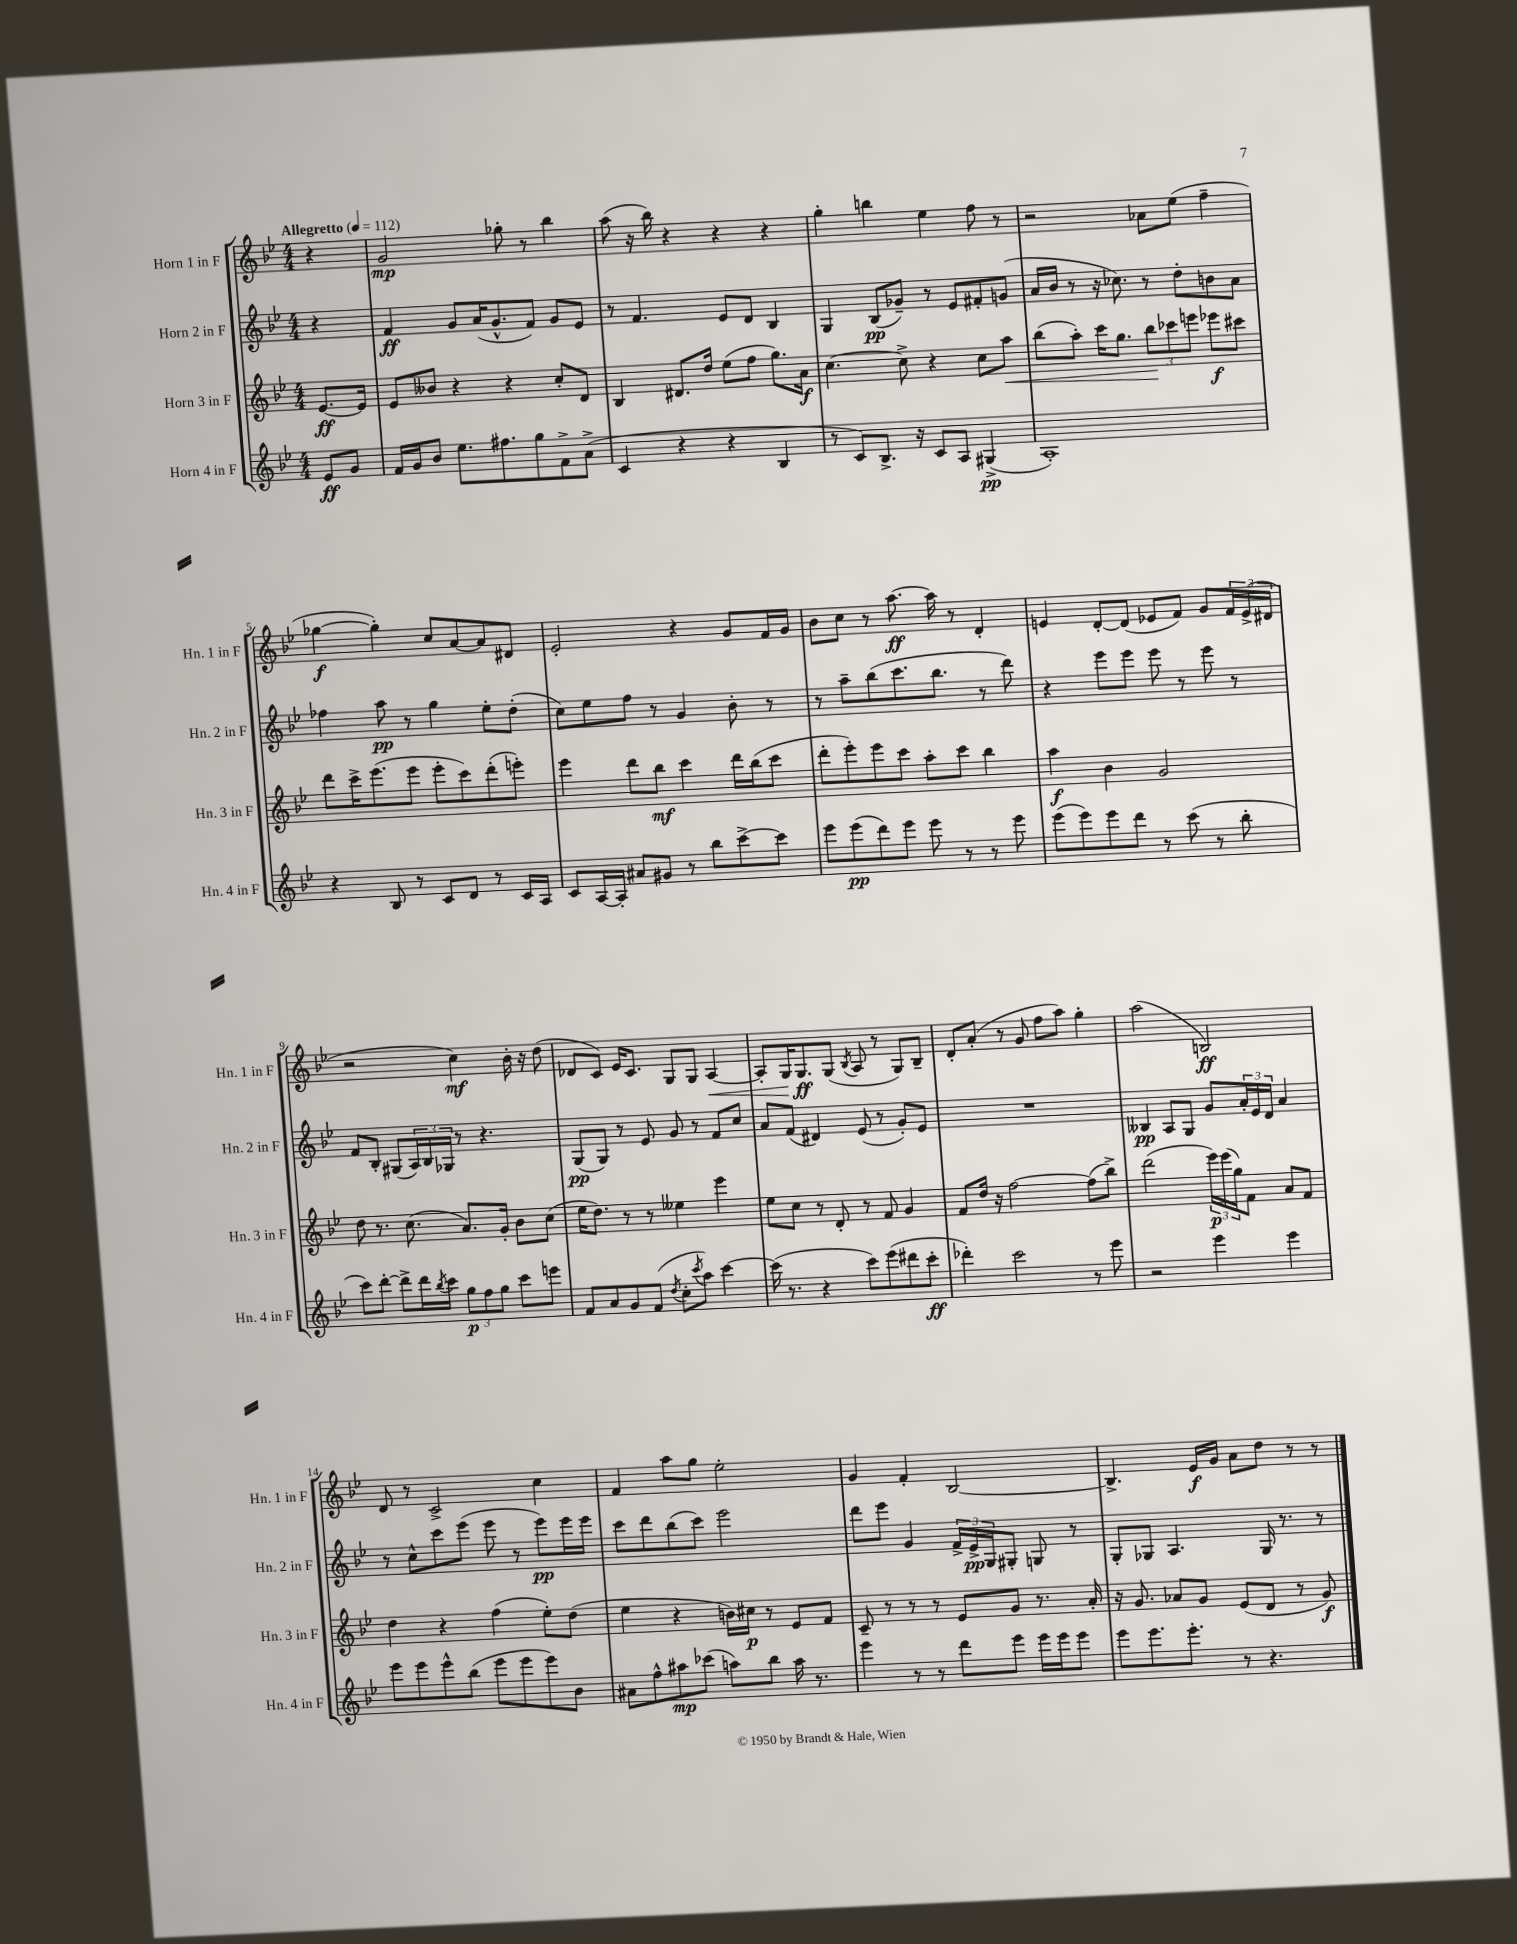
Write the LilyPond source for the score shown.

<<
\new StaffGroup <<
\new Staff = "s0" \with { instrumentName = "Horn 1 in F" shortInstrumentName = "Hn. 1 in F" } {
    \clef treble \key bes \major \numericTimeSignature \time 4/4 \partial 4 \tempo "Allegretto" 4 = 112
    r4 |
    g'2\mp ges''8-. r8 bes''4 |
    a''8( r16 bes''16) r4 r4 r4 |
    g''4-. b''4 ees''4 f''8 r8 |
    r2 aes'8 ees''8( f''4-- |
    ges''4~\f ges''4-.) c''8 a'8~ a'8 dis'8 |
    ees'2-. r4 g'8 f'16 g'16 |
    bes'8 c''8 r8 a''8.~\ff a''16 r8 d'4-. |
    e'4 d'8~-. d'8( ees'8 f'8) g'8 \tuplet 3/2 { f'16 ees'16->( dis'16 } |
    r2 c''4\mf) bes'16-. r16 d''8( |
    des'8 c'8) ees'16 c'8. g8 g8 a4~\< |
    a8-. g16 g8.\ff\! g8( \acciaccatura { bes8 } a8 r8 g8) bes8-- |
    d'8-. a'8-.( r8 g'8 f''8 a''8) g''4-. |
    a''2( b2\ff) |
    d'8 r8 c'2-> c''4 |
    f'4 a''8 g''8 ees''2-. |
    g'4 f'4-. bes2~ |
    bes4.-> ees'16\f g'16 a'8 d''8 r8 r8 \bar "|." |
}
\new Staff = "s1" \with { instrumentName = "Horn 2 in F" shortInstrumentName = "Hn. 2 in F" } {
    \clef treble \key bes \major \numericTimeSignature \time 4/4 \partial 4
    r4 |
    f'4\ff g'8 a'16( g'8.-^ f'8) g'8 ees'8 |
    r8 f'4. ees'8 d'8 bes4 |
    g4 bes8\pp( ges'8--) r8 ees'8 fis'8-. g'8( |
    a'16 bes'16 r8 r16 ces''8.) r8 d''8-. b'8 a'8 |
    fes''4 a''8\pp r8 g''4 ees''8-. d''8-.( |
    c''8) ees''8 f''8 r8 g'4 bes'8-. r8 |
    r8 a''8-- bes''8( c'''8. bes''8. r8 d'''8) |
    r4 ees'''8 ees'''8 ees'''8 r8 ees'''8 r8 |
    f'8 bes8-. gis8( \tuplet 3/2 { a16) bes16 ges16 } r8 r4. |
    g8\pp( g8) r8 ees'8 g'8 r8 f'8 c''8 |
    a'8 f'8( dis'4) ees'8( r8 g'8-.) ees'8 |
    R1 |
    beses4\pp a8 g8 g'8 \tuplet 3/2 { a'16-. ees'16 d'16 } a'4 |
    r8 c''8-^ c'''8 ees'''8( ees'''8 r8 ees'''8\pp) ees'''16 ees'''16 |
    c'''8 d'''8 bes''8( c'''8) ees'''2 |
    d'''8 ees'''8 g'4 \tuplet 3/2 { f'16-> ees'16->\pp g16 } gis8-. g8 r8 |
    g8-. ges8 a4. ges16 r8. r8 \bar "|." |
}
\new Staff = "s2" \with { instrumentName = "Horn 3 in F" shortInstrumentName = "Hn. 3 in F" } {
    \clef treble \key bes \major \numericTimeSignature \time 4/4 \partial 4
    ees'8.~\ff ees'16 |
    ees'8 beses'8 r4 r4 c''8-. d'8 |
    bes4 dis'8. d''16 ees''8( f''8 g''8.) a'16\f |
    c''4.~ c''8-> r4 c''8 a''8\< |
    bes''8( a''8-.) c'''16 g''8. \tuplet 3/2 { bes''8\! ces'''8 e'''8 } ees'''8\f cis'''8 |
    d'''8 c'''16-> ees'''8.( ees'''8 ees'''8-. c'''8) d'''8-.( e'''8-.) |
    ees'''4 d'''8 bes''8\mf c'''4 d'''16 bes''16( c'''8 |
    d'''8-. ees'''8-.) ees'''8 c'''8 a''8-. c'''8 bes''4 |
    a''4\f bes'4 g'2 |
    d''8 r8. c''8.( a'8.) g'16-. bes'8 c''8( |
    ees''16 d''8.) r8 r8 eeses''4 ees'''4 |
    ees''8 c''8 r8 d'8-. r8 f'8 g'4 |
    f'8 d''16 r16 f''2~ f''8( bes''8->) |
    d'''2( \tuplet 3/2 { ees'''16\p) ees'''16( g''16) } f'8 a'8 f'8 |
    d''4 r4 f''4( ees''8-.) d''8( |
    ees''4 r4 b'16) cis''16\p r8 ees'8 f'8 |
    c'8-- r8 r8 r8 ees'8 g'8 r8. a'16-. |
    r16 g'8. aes'8 g'8 ees'8( d'8 r8 g'8\f) \bar "|." |
}
\new Staff = "s3" \with { instrumentName = "Horn 4 in F" shortInstrumentName = "Hn. 4 in F" } {
    \clef treble \key bes \major \numericTimeSignature \time 4/4 \partial 4
    ees'8\ff g'8 |
    f'16 g'16 bes'8 ees''8. fis''8. g''8 f'8-> a'8->( |
    c'4 r4 r4 bes4 |
    r8 c'8) bes8.-> r16 c'8 a8 gis4->\pp( |
    a1-.) |
    r4 bes8 r8 c'8 d'8 r8 c'16 a16 |
    c'8 a16~ a16-. ais'8 gis'8 r8 bes''8 c'''8~-> c'''8 |
    ees'''8 ees'''8\pp( d'''8) ees'''8 ees'''8 r8 r8 ees'''8 |
    ees'''8( ees'''8) ees'''8 d'''8 r8 c'''8( r8 bes''8-. |
    c'''8) d'''8~-. d'''8-> d'''16 \acciaccatura { bes''8 } c'''16 \tuplet 3/2 { g''8\p f''8 g''8 } c'''8 e'''8 |
    f'8 a'8 g'8 f'8( \acciaccatura { d''8 } c''8-. \acciaccatura { c'''8 } a''8) c'''4~ |
    c'''16( r8. r4 c'''8) ees'''8( dis'''8 c'''8-.\ff |
    des'''4-.) c'''2 r8 ees'''8 |
    r2 ees'''4 ees'''4 |
    ees'''8 ees'''8 ees'''8-^ bes''8( ees'''8 ees'''8 ees'''8) bes'8 |
    ais'8 f''8-^ ais''8\mp ces'''8( a''8) bes''8 a''16 r8. |
    ees'''4 r8 r8 d'''8 ees'''8 ees'''16 ees'''16 ees'''8 |
    ees'''8 ees'''8. ees'''8.-. r8 r4. \bar "|." |
}
>>
>>
